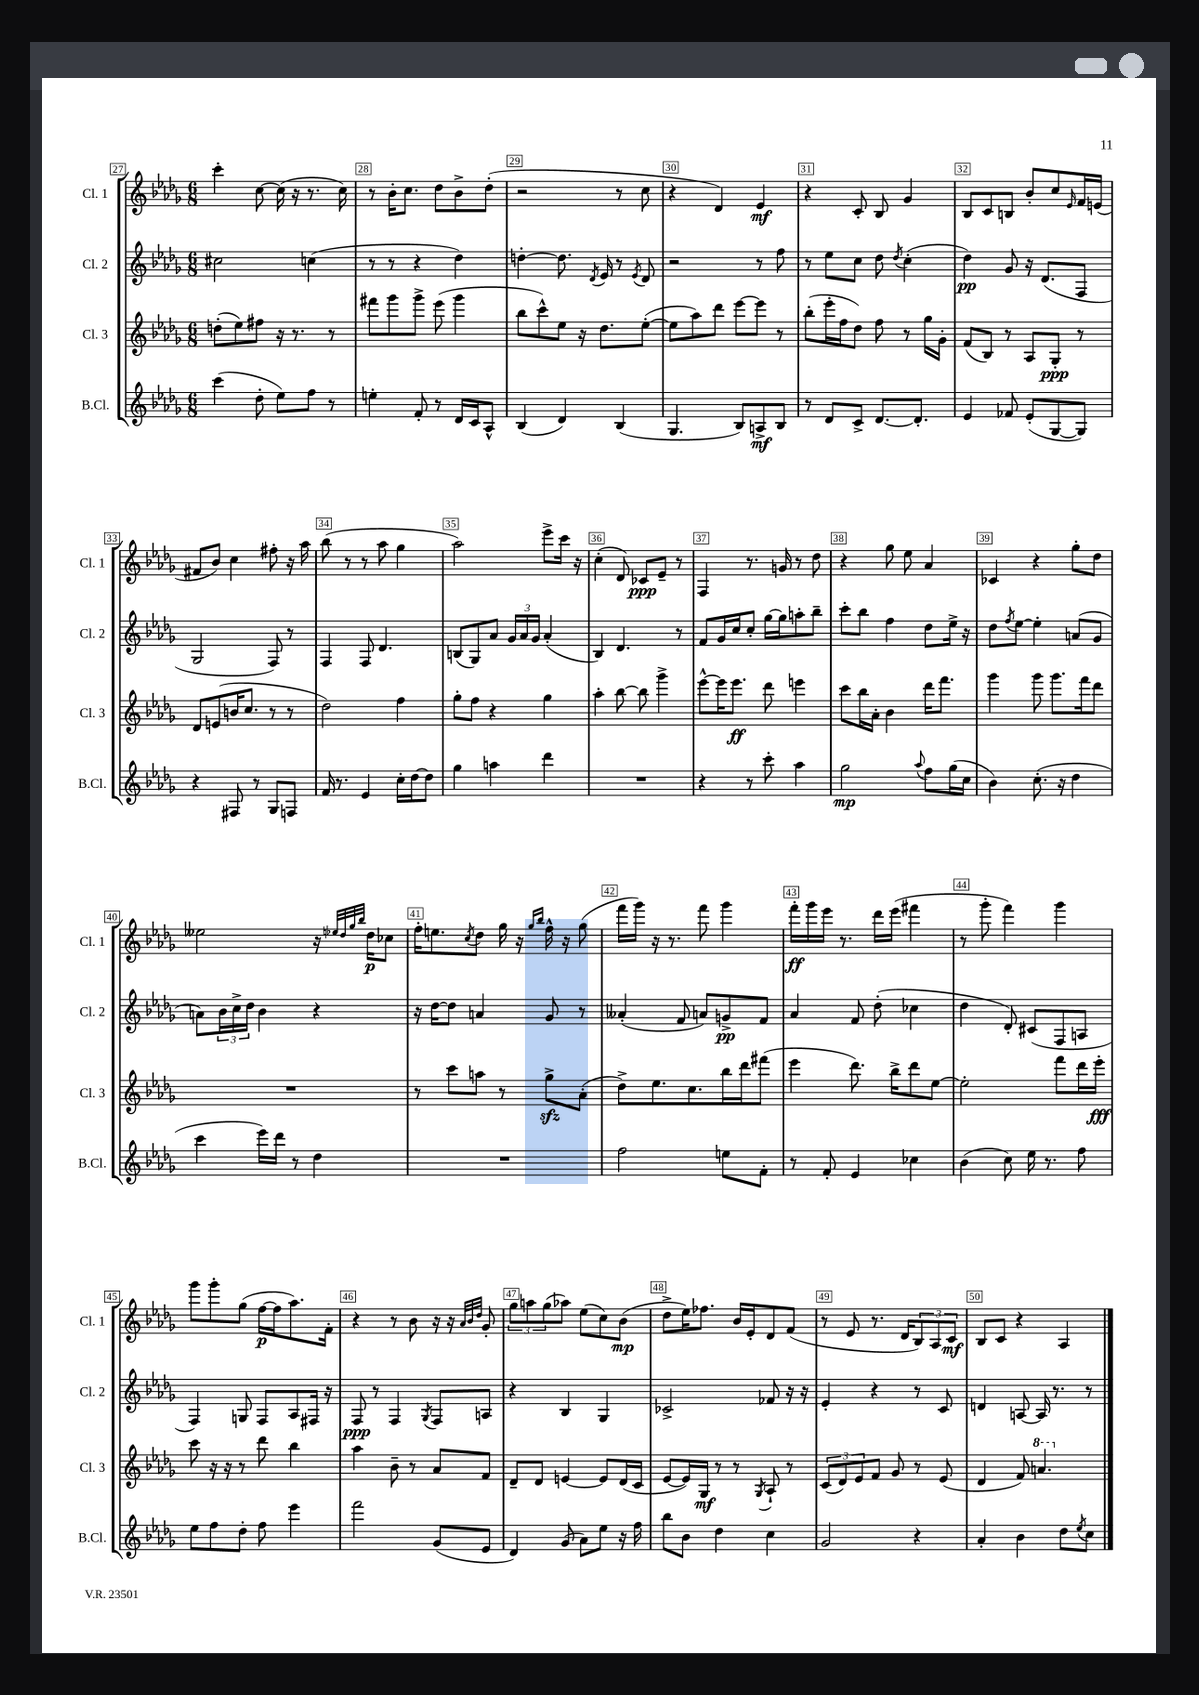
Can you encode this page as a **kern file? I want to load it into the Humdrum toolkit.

**kern	**dynam	**kern	**dynam	**kern	**dynam	**kern	**dynam
*part4	*part4	*part3	*part3	*part2	*part2	*part1	*part1
*staff4	*staff4	*staff3	*staff3	*staff2	*staff2	*staff1	*staff1
*I"B.Cl.	*	*I"Cl. 3	*	*I"Cl. 2	*	*I"Cl. 1	*
*I'B.Cl.	*	*I'Cl. 3	*	*I'Cl. 2	*	*I'Cl. 1	*
*clefG2	*	*clefG2	*	*clefG2	*	*clefG2	*
*k[b-e-a-d-g-]	*	*k[b-e-a-d-g-]	*	*k[b-e-a-d-g-]	*	*k[b-e-a-d-g-]	*
*M6/8	*	*M6/8	*	*M6/8	*	*M6/8	*
=27	=27	=27	=27	=27	=27	=27	=27
(4ccc\	.	(8ddn'\L	.	2cc#X\	.	4ccc'\	.
.	.	8ee-\)	.	.	.	.	.
8dd-'\	.	8ff#X\J	.	.	.	[8cc\	.
8ee-\L)	.	16r	.	.	.	(16cc\]	.
.	.	8.r	.	.	.	16r	.
8ff\J	.	.	.	(4ccn\	.	8.r	.
8r	.	8r	.	.	.	.	.
.	.	.	.	.	.	16cc\)	.
=28	=28	=28	=28	=28	=28	=28	=28
4een'\	.	8fff#X\L	.	8r	.	8r	.
.	.	8ggg-\	.	8r	.	16b-'\KL	.
.	.	.	.	.	.	8.cc\J	.
8f'/	.	8ggg-^\J	.	4r	.	.	.
8r	.	(8eee-\	.	.	.	8dd-\L	.
16d-/LL	.	4ggg-\	.	4dd-\)	.	8b-^\	.
16c/J	.	.	.	.	.	.	.
8A-^^/J	.	.	.	.	.	(8dd-'\J	.
=29	=29	=29	=29	=29	=29	=29	=29
(4B-/	.	8bb-\L	.	[4ddn'\	.	2r	.
.	.	8ccc^^\)	.	.	.	.	.
4d-/)	.	8ee-\J	.	8.dd\]	.	.	.
.	.	16r	.	.	.	.	.
.	.	.	.	8qd-/	.	.	.
.	.	8.dd-\L	.	16e-/	.	.	.
(4B-/	.	.	.	8r	.	8r	.
.	.	.	.	8qe-/	.	.	.
.	.	([8ee-'\J	.	8d-/	.	8cc\	.
=30	=30	=30	=30	=30	=30	=30	=30
4.G-/	.	8ee-\L]	.	2r	.	4r	.
.	.	8aa-\)	.	.	.	.	.
.	.	8ddd-\J	.	.	.	4d-/)	.
8B-/L)	.	[8eee-\L	.	.	.	.	.
8An^/	mf	8eee-\J]	.	8r	.	4e-/	mf
8B-/J	.	8r	.	8ff\	.	.	.
=31	=31	=31	=31	=31	=31	=31	=31
8r	.	(8bb-'\L	.	8r	.	4r	.
8d-/L	.	16eee-'\L	.	8ee-\L	.	.	.
.	.	16ff\J	.	.	.	.	.
8c^/J	.	8dd-\J)	.	8cc\J	.	8c'/	.
[8.d-/L	.	8ff\	.	8dd-\	.	8B-/	.
.	.	.	.	8qdd-/	.	.	.
.	.	8r	.	(4cc'\	.	4g-/	.
8.d-'/J]	.	.	.	.	.	.	.
.	.	16gg-\LL	.	.	.	.	.
.	.	16g-'\JJ	.	.	.	.	.
=32	=32	=32	=32	=32	=32	=32	=32
4e-/	.	(8f/L	.	4dd-\)	pp	8B-/L	.
.	.	8B-/J)	.	.	.	8c/	.
8f-X/	.	8r	.	8g-/	.	8Bn/J	.
(8e-'/L	.	8A-/L	.	16r	.	8b-'/L	.
.	.	.	.	(8.d-/L	.	.	.
[8G-/	.	8G-'/J	ppp	.	.	8cc/	.
.	.	.	.	.	.	16qqe-/	.
8G-/J])	.	8r	.	8F/J	.	16f/L	.
.	.	.	.	.	.	(16en/JJ	.
!!LO:LB:g=z
=33	=33	=33	=33	=33	=33	=33	=33
4r	.	8d-/L	.	2G-/	.	8f#X/L	.
.	.	(8en/	.	.	.	8b-/J)	.
8F#X/	.	16bn/K	.	.	.	4cc\	.
.	.	8.cc/J	.	.	.	.	.
8r	.	.	.	.	.	.	.
8G-/L	.	8r	.	8F/)	.	8ff#X'\	.
8Fn/J	.	8r	.	8r	.	16r	.
.	.	.	.	.	.	16aa-\	.
=34	=34	=34	=34	=34	=34	=34	=34
16f/	.	2dd-\)	.	4F/	.	(8bb-\	.
8.r	.	.	.	.	.	.	.
.	.	.	.	.	.	8r	.
4e-/	.	.	.	8F/	.	8r	.
.	.	.	.	4.d-/	.	8aa-\	.
16cc'\LL	.	4ff\	.	.	.	4gg-\	.
[16dd-\J	.	.	.	.	.	.	.
8dd-\J]	.	.	.	.	.	.	.
=35	=35	=35	=35	=35	=35	=35	=35
4gg-\	.	8gg-'\L	.	(8Bn/L	.	2aa-\)	.
.	.	8ff\J	.	8G-/)	.	.	.
4aan\	.	4r	.	8a-/J	.	.	.
.	.	.	.	24g-/LL	.	.	.
.	.	.	.	24a-/	.	.	.
.	.	.	.	24g-/JJ	.	.	.
4ddd-\	.	4gg-\	.	(4a-'/	.	8eee-^\L	.
.	.	.	.	.	.	16ccc\Jk	.
.	.	.	.	.	.	16r	.
=36	=36	=36	=36	=36	=36	=36	=36
2.r	.	4aa-'\	.	4B-/)	.	(4cc'\	.
.	.	[8bb-\	.	4.d-/	.	8d-/)	.
.	.	8bb-\]	.	.	.	8c-X/L	ppp
.	.	4ggg-^\	.	.	.	8e-~/J	.
.	.	.	.	8r	.	8r	.
=37	=37	=37	=37	=37	=37	=37	=37
4r	.	[8eee-^^\L	.	8f/L	.	4F/	.
.	.	16eee-\K]	.	16g-/L	.	.	.
.	.	8.eee-\J	ff	16cc/J	.	.	.
8r	.	.	.	8cc'/J	.	8.r	.
8ccc'\	.	8ddd-\	.	[16gg-\LL	.	.	.
.	.	.	.	16gg-\J]	.	16gn/	.
4aa-\	.	4eeen\	.	8aan'\	.	8r	.
.	.	.	.	8bb-~\J	.	8dd-\	.
=38	=38	=38	=38	=38	=38	=38	=38
2gg-\	mp	8ccc\L	.	8ccc'\L	.	4r	.
.	.	16bb-\L	.	8bb-\J	.	.	.
.	.	16a-'\JJ	.	.	.	.	.
.	.	4b-\	.	4ff\	.	8gg-\	.
.	.	.	.	.	.	8ee-\	.
8qqaa-/	.	.	.	.	.	.	.
8ff\L	.	16ddd-\KL	.	8dd-\L	.	4a-/	.
.	.	8.fff\J	.	.	.	.	.
(16gg-\L	.	.	.	16ee-^\Jk	.	.	.
16cc\JJ	.	.	.	16r	.	.	.
=39	=39	=39	=39	=39	=39	=39	=39
4b-\)	.	4ggg-\	.	8dd-\L	.	4c-X/	.
.	.	.	.	8qff/	.	.	.
.	.	.	.	[8ee-\J	.	.	.
(8.cc'\	.	8ggg-\	.	4ee-'\]	.	4r	.
.	.	8.ggg-\L	.	.	.	.	.
16r	.	.	.	.	.	.	.
4dd-\	.	.	.	(8an/L	.	8gg-'\L	.
.	.	16fff\k	.	.	.	.	.
.	.	8ddd-\J	.	8g-/J	.	8dd-\J	.
!!LO:LB:g=z
=40	=40	=40	=40	=40	=40	=40	=40
4ccc\	.	2.r	.	8an\L)	.	2ee--X\	.
.	.	.	.	24b-\L	.	.	.
.	.	.	.	24cc^\	.	.	.
.	.	.	.	24dd-\JJ	.	.	.
16eee-\LL)	.	.	.	4b-\	.	.	.
16ddd-\JJ	.	.	.	.	.	.	.
8r	.	.	.	.	.	.	.
4dd-\	.	.	.	4r	.	16r	.
.	.	.	.	.	.	32qqee-X/LLL	.
.	.	.	.	.	.	32qqdd-/	.
.	.	.	.	.	.	32qqgg-/	.
.	.	.	.	.	.	32qqbb-/JJJ	.
.	.	.	.	.	.	16dd-\KL	p
.	.	.	.	.	.	8cc-X\J	.
=41	=41	=41	=41	=41	=41	=41	=41
2.r	.	8r	.	16r	.	16ff'\KL	.
.	.	.	.	[16dd-\KL	.	8.een\	.
.	.	8ccc\L	.	8dd-\J]	.	.	.
.	.	.	.	.	.	8qcc/	.
.	.	8aan\J	.	4an/	.	8dd-\J	.
.	.	8r	.	.	.	16gg-\	.
.	.	.	.	.	.	16r	.
.	.	.	.	.	.	16qqgg-/LL	.
.	.	.	.	.	.	16qqbb-/JJ	.
.	.	8gg-zz^\L	.	8g-/	.	16ff^^\	.
.	.	.	.	.	.	16r	.
.	.	(8a-'\J	.	8r	.	(8gg-\	.
=42	=42	=42	=42	=42	=42	=42	=42
2ff\	.	8dd-^\L)	.	(4a--X'/	.	16fff\LL	.
.	.	.	.	.	.	16ggg-\JJ)	.
.	.	8.ee-\	.	.	.	16r	.
.	.	.	.	.	.	8.r	.
.	.	.	.	8f/	.	.	.
.	.	8.cc\	.	.	.	.	.
.	.	.	.	8an/L)	.	8fff\	.
8een\L	.	16bb-\L	.	8gn^/	pp	4ggg-\	.
.	.	16ddd-\J	.	.	.	.	.
8f'\J	.	(8fff#X\J	.	8f/J	.	.	.
=43	=43	=43	=43	=43	=43	=43	=43
8r	.	4eee-\	.	4a-/	.	16fff'\LL	ff
.	.	.	.	.	.	16ggg-\	.
8f'/	.	.	.	.	.	16eee-\JJ	.
.	.	.	.	.	.	8.r	.
4e-/	.	8.ddd-\)	.	8f/	.	.	.
.	.	.	.	(8dd-'\	.	16ddd-\LL	.
.	.	16bb-^\KL	.	.	.	(16eee-\JJ	.
4cc-X\	.	8ddd-\	.	4cc-X\	.	4fff#X\	.
.	.	[8ee-\J	.	.	.	.	.
=44	=44	=44	=44	=44	=44	=44	=44
(4b-\	.	2ee-'\]	.	4dd-\	.	8r	.
.	.	.	.	.	.	8ggg-'\	.
8cc\)	.	.	.	8d-'/)	.	4fff\)	.
16ee-\	.	.	.	(8c#X/L	.	.	.
8.r	.	.	.	.	.	.	.
.	.	8fff\L	.	8F/	.	4ggg-\	.
8ff\	.	16ddd-\L	.	8An/J	.	.	.
.	.	16eee-'\JJ	fff	.	.	.	.
!!LO:LB:g=z
=45	=45	=45	=45	=45	=45	=45	=45
8ee-\L	.	8ccc\	.	4F/)	.	8ggg-\L	.
8ff\	.	16r	.	.	.	8ggg-'\	.
.	.	16r	.	.	.	.	.
8dd-'\J	.	8r	.	8Gn/	.	(8gg-\J	.
8ff\	.	8ddd-\	.	8F/L	.	[16ff\LL	p
.	.	.	.	.	.	16ff\J]	.
4eee-\	.	4bb-\	.	8A-/	.	8.aa-\)	.
.	.	.	.	16F#X/Jk	.	.	.
.	.	.	.	16r	.	16f'\Jk	.
=46	=46	=46	=46	=46	=46	=46	=46
2fff\	.	4aa-\	.	8F/	ppp	4r	.
.	.	.	.	8r	.	.	.
.	.	8b-~\	.	4F/	.	8r	.
.	.	8r	.	.	.	8b-\	.
.	.	.	.	8qG-/	.	.	.
(8g-/L	.	8a-/L	.	8F/L	.	16r	.
.	.	.	.	.	.	16r	.
.	.	.	.	.	.	32qqa-/LLL	.
.	.	.	.	.	.	32qqb-/	.
.	.	.	.	.	.	32qqdd-/JJJ	.
8e-/J	.	8f/J	.	8An/J	.	8g-'/	.
=47	=47	=47	=47	=47	=47	=47	=47
4d-/)	.	8d-~/L	.	4r	.	12gg-\L	.
.	.	.	.	.	.	12aan\	.
.	.	8d-/J	.	.	.	.	.
.	.	.	.	.	.	(12gg-\	.
(8g-/	.	[4en/	.	4B-/	.	8aa-X\J)	.
8a-\L)	.	.	.	.	.	(8ee-\L	.
8ee-\J	.	8e/L]	.	4G-/	.	8cc\)	.
16r	.	(16d-/L	.	.	.	(8b-\J	mp
16ff\	.	16c/JJ	.	.	.	.	.
=48	=48	=48	=48	=48	=48	=48	=48
8bb-\L	.	[8e-/L	.	2c-X^/	.	8dd-^\L	.
8b-\J	.	16e-/L])	.	.	.	16ee-\K)	.
.	.	16G-/JJ	mf	.	.	8.ff-X\J	.
4dd-\	.	8r	.	.	.	.	.
.	.	8r	.	.	.	16b-/LL	.
.	.	.	.	.	.	16e-'/J	.
.	.	8qG-/	.	.	.	.	.
4cc\	.	8A-`/	.	8f-X/	.	8d-/	.
.	.	8r	.	16r	.	(8f/J	.
.	.	.	.	16r	.	.	.
=49	=49	=49	=49	=49	=49	=49	=49
2g-/	.	(12c/L	.	4e-'/	.	8r	.
.	.	12d-/)	.	.	.	.	.
.	.	.	.	.	.	8e-/	.
.	.	12e-/	.	.	.	.	.
.	.	8f/J	.	4r	.	8.r	.
.	.	8g-/	.	.	.	.	.
.	.	.	.	.	.	16d-/KL	.
4r	.	8r	.	8r	.	12B-/)	.
.	.	.	.	.	.	12A-/	.
.	.	(8e-/	.	8c/	.	.	.
.	.	.	.	.	.	12c/J	mf
=50	=50	=50	=50	=50	=50	=50	=50
4a-'/	.	4d-/	.	4dn/	.	8B-/L	.
.	.	.	.	.	.	8c/J	.
4b-\	.	8f/)	.	[8An/	.	4r	.
*	*	*8va	*	*	*	*	*
.	.	4.aan/	.	16A/]	.	.	.
.	.	.	.	8.r	.	.	.
8dd-\L	.	.	.	.	.	4A-/	.
8qee-/	.	.	.	.	.	.	.
8cc\J	.	.	.	8r	.	.	.
*	*	*X8va	*	*	*	*	*
==	==	==	==	==	==	==	==
*-	*-	*-	*-	*-	*-	*-	*-
